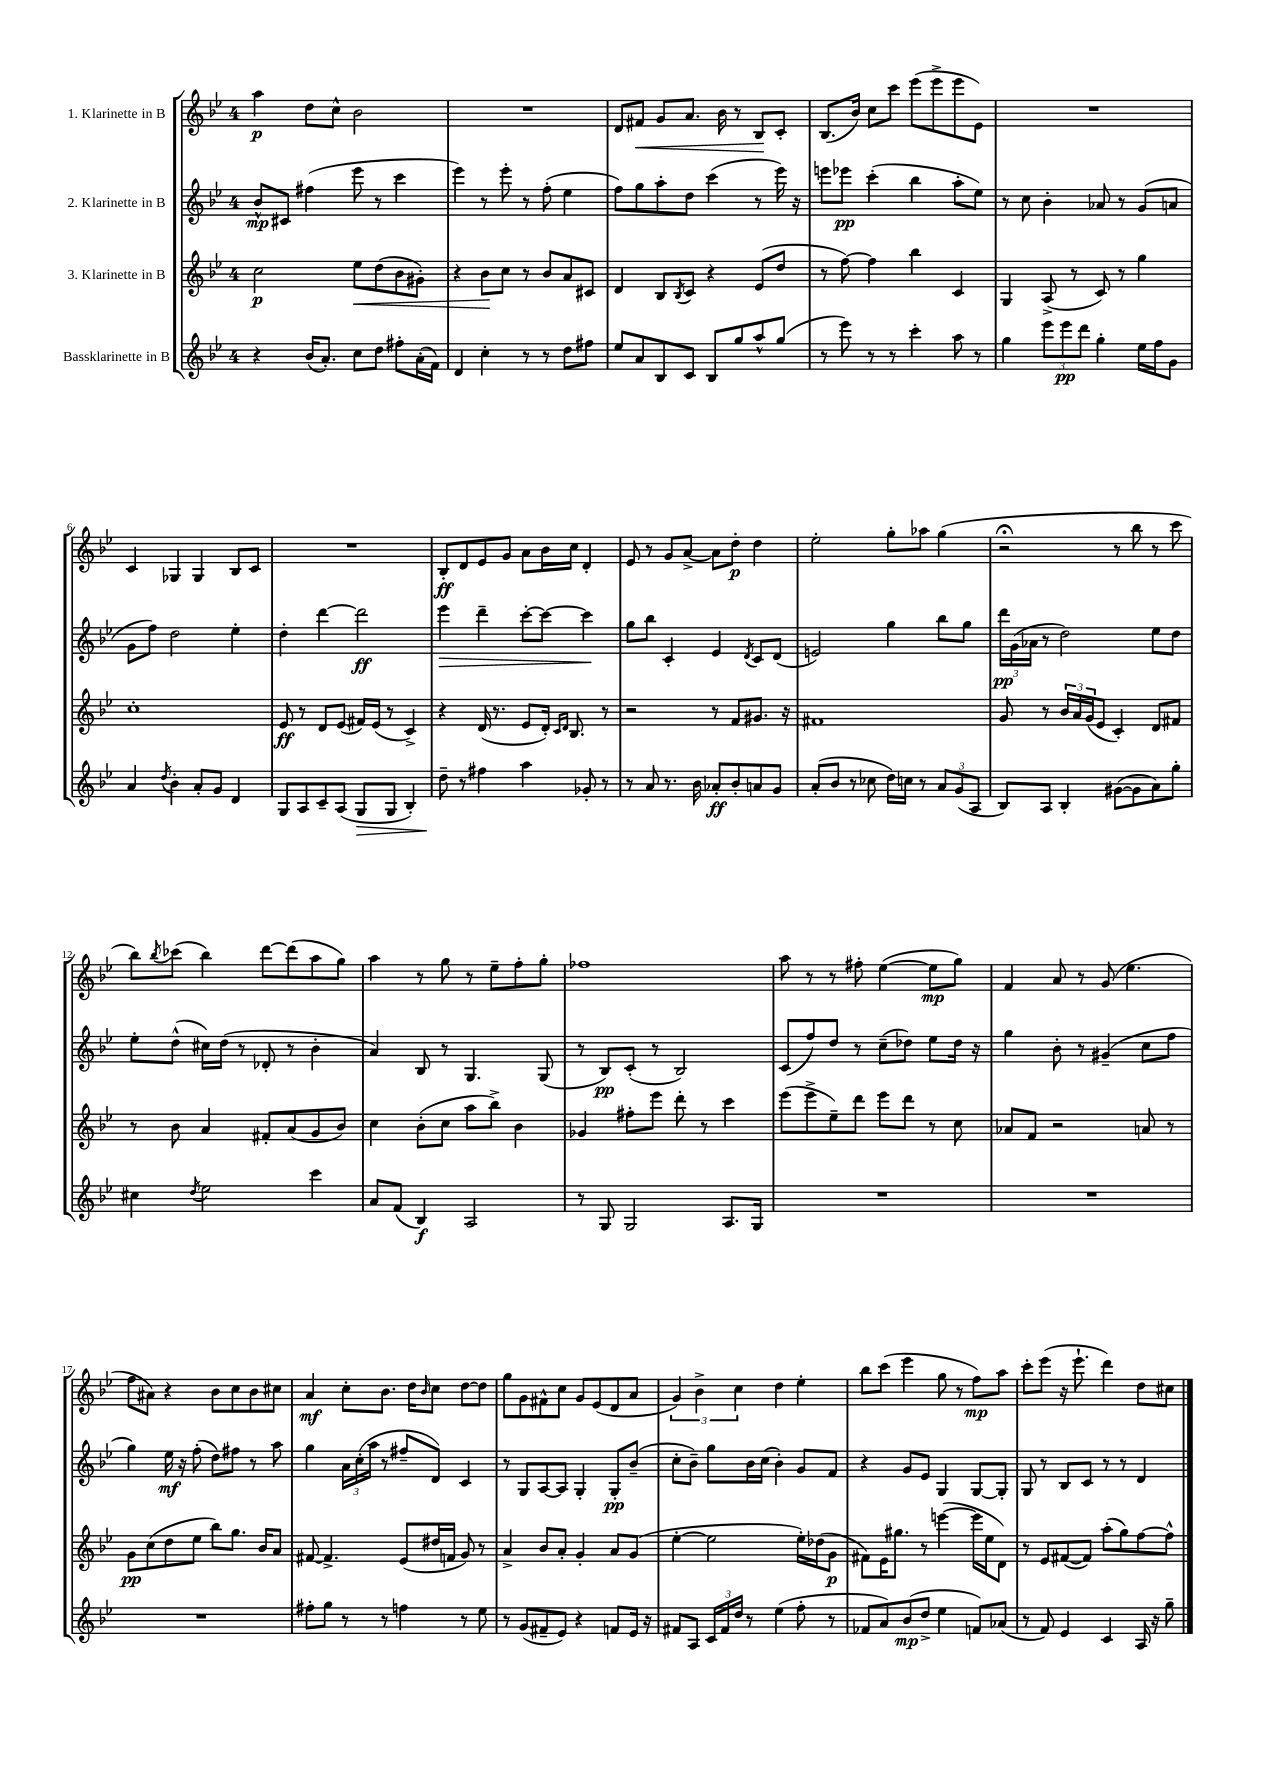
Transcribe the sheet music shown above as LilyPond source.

<<
\new StaffGroup <<
\new Staff = "s0" \with { instrumentName = "1. Klarinette in B" } {
    \clef treble \key bes \major \once \override Staff.TimeSignature.style = #'single-digit \time 4/4
    a''4\p d''8 c''8-^ bes'2 |
    R1 |
    d'8 fis'8\< g'8 a'8. bes'16 r8 bes8\! c'8-. |
    bes8.( bes'16) c''8 c'''8 ees'''8( ees'''8-> ees'''8 ees'8) |
    R1 |
    c'4 ges4 ges4 bes8 c'8 |
    R1 |
    bes8-.\ff d'8 ees'8 g'8 a'8 bes'16 c''16 d'4-. |
    ees'8 r8 g'8 a'8~-> a'8 d''8-.\p d''4 |
    ees''2-. g''8-. aes''8 g''4( |
    r2\fermata r8 bes''8 r8 c'''8 |
    bes''8) \acciaccatura { bes''8 } ces'''8( bes''4) d'''8~ d'''8( a''8 g''8) |
    a''4 r8 g''8 r8 ees''8-- f''8-. g''8-. |
    fes''1 |
    a''8 r8 r8 fis''8-. ees''4~( ees''8\mp g''8) |
    f'4 a'8 r8 g'8( ees''4. |
    f''8 ais'8) r4 bes'8 c''8 bes'8 cis''8 |
    a'4\mf c''8-. bes'8. d''16 \grace { bes'16 } c''8 d''8~ d''8 |
    g''8 g'8 fis'8-^ c''8 g'8 ees'8( d'8 a'8 |
    \tuplet 3/2 { g'4) bes'4-> c''4 } d''4 ees''4-. |
    bes''8 c'''8( ees'''4 g''8 r8 f''8\mp) a''8 |
    c'''8-. ees'''8( r16 ees'''8.-! d'''4) d''8 cis''8 \bar "|." |
}
\new Staff = "s1" \with { instrumentName = "2. Klarinette in B" } {
    \clef treble \key bes \major \once \override Staff.TimeSignature.style = #'single-digit \time 4/4
    bes'8-^\mp cis'8 fis''4( ees'''8 r8 c'''4 |
    ees'''4) r8 ees'''8-. r8 f''8-.( ees''4 |
    f''8) g''8 a''8-. d''8 c'''4( r8 ees'''16) r16 |
    e'''8 ees'''8\pp c'''4-.( bes''4 a''8-. ees''8) |
    r8 c''8 bes'4-. aes'8 r8 g'8( a'8 |
    g'8 f''8) d''2 ees''4-. |
    d''4-. d'''4~ d'''2\ff |
    ees'''4\> d'''4-- c'''8~-. c'''8~ c'''4\! |
    g''8 bes''8 c'4-. ees'4 \acciaccatura { d'8 } c'8 d'8( |
    e'2) g''4 bes''8 g''8 |
    \tuplet 3/2 { d'''16\pp g'16( aes'16 } r8 d''2) ees''8 d''8 |
    ees''8-. d''8-^( cis''16) d''16( r8 des'8-. r8 bes'4-. |
    a'4) bes8 r8 g4. g8( |
    r8 bes8\pp) c'8-.( r8 bes2) |
    c'8( f''8) d''8 r8 c''8--( des''8) ees''8 des''16 r16 |
    g''4 bes'8-. r8 gis'4--( c''8 f''8 |
    g''4) ees''16\mf r16 f''8-.( d''8) fis''8 r8 a''8 |
    g''4 \tuplet 3/2 { a'16 c''16-.( a''16 } r8 fis''8-- d'8) c'4 |
    r8 g8 a8~ a8 g4-. g8-.\pp bes'8--( |
    c''8-. bes'8--) g''8 bes'16 c''16( bes'4-.) g'8 f'8 |
    r4 g'8 ees'8 g4 g8~ g8-. |
    g8 r8 bes8 c'8 r8 r8 d'4 \bar "|." |
}
\new Staff = "s2" \with { instrumentName = "3. Klarinette in B" } {
    \clef treble \key bes \major \once \override Staff.TimeSignature.style = #'single-digit \time 4/4
    c''2\p ees''8\< d''8( bes'8 gis'8-.) |
    r4 bes'8\! c''8 r8 bes'8 a'8 cis'8 |
    d'4 bes8 \acciaccatura { bes8 } c'8 r4 ees'8( d''8 |
    r8 f''8~) f''4 bes''4 c'4 |
    g4 a8->( r8 c'8) r8 g''4 |
    c''1-. |
    ees'8\ff r8 d'8 ees'8( fis'16) ees'16( r8 c'4->) |
    r4 d'16( r8. ees'8 d'16-.) \grace { c'16 d'16 } bes8. r8 |
    r2 r8 f'8 gis'8. r16 |
    fis'1 |
    g'8 r8 \tuplet 3/2 { bes'16 a'16 g'16( } ees'8 c'4-.) d'8 fis'8 |
    r8 bes'8 a'4 fis'8-. a'8( g'8 bes'8) |
    c''4 bes'8-.( c''8 a''8 bes''8->) bes'4 |
    ges'4 fis''8-. ees'''8 d'''8-. r8 c'''4 |
    ees'''8( ees'''8-> ees''8--) d'''8 ees'''8 d'''8 r8 c''8 |
    aes'8 f'8 r2 a'8 r8 |
    g'8\pp c''8( d''8 ees''8 bes''8) g''8. bes'16 a'8 |
    fis'8~ fis'4.-> ees'8( dis''16 f'16 g'8) r8 |
    a'4-> bes'8 a'8-. g'4-. a'8 g'8( |
    ees''4~-. ees''2 ees''16-.) des''16( g'8\p |
    fis'8) ees'16 gis''8. r8 e'''4~( e'''16 ees''16 d'8) |
    r8 ees'8 fis'8~( fis'8) a''8-.( g''8) f''8~ f''8-^ \bar "|." |
}
\new Staff = "s3" \with { instrumentName = "Bassklarinette in B" } {
    \clef treble \key bes \major \once \override Staff.TimeSignature.style = #'single-digit \time 4/4
    r4 bes'16( a'8.-.) c''8 d''8 fis''8-. a'16-.( f'16) |
    d'4 c''4-. r8 r8 d''8 fis''8 |
    ees''8 a'8 bes8 c'8 bes8 g''8 a''8-^ g''8( |
    r8 ees'''8) r8 r8 c'''4-. a''8 r8 |
    g''4 \tuplet 3/2 { ees'''8 ees'''8\pp d'''8 } g''4-. ees''16 f''16 g'8 |
    a'4 \acciaccatura { d''8 } bes'4-. a'8-. g'8 d'4 |
    g8 a8 c'8-- a8( g8\> g8 bes4-.) |
    d''8--\! r8 fis''4 a''4 ges'8-. r8 |
    r8 a'8 r8. bes'16 aes'8-.\ff bes'8-. a'8 g'8 |
    a'8-.( bes'8 r8 ces''8 d''16) c''16 r8 \tuplet 3/2 { a'8 g'8( a8 } |
    bes8) a8 bes4-. gis'8~( gis'8 a'8) g''8-. |
    cis''4 \acciaccatura { d''8 } ees''2 c'''4 |
    a'8 f'8( bes4\f) a2 |
    r8 g8 g2 a8. g16 |
    R1 |
    R1 |
    R1 |
    fis''8-. g''8 r8 r8 f''4 r8 ees''8 |
    r8 g'8( fis'8-- ees'8) r4 f'8 ees'16 r16 |
    fis'8 a8 \tuplet 3/2 { c'16 fis'16 d''16 } r8 ees''4( f''8-. r8 |
    fes'8 a'8) bes'8\mp( d''8-> ees''4 f'8) aes'8( |
    r8 f'8) ees'4 c'4 a16 r16 g''8-- \bar "|." |
}
>>
>>
